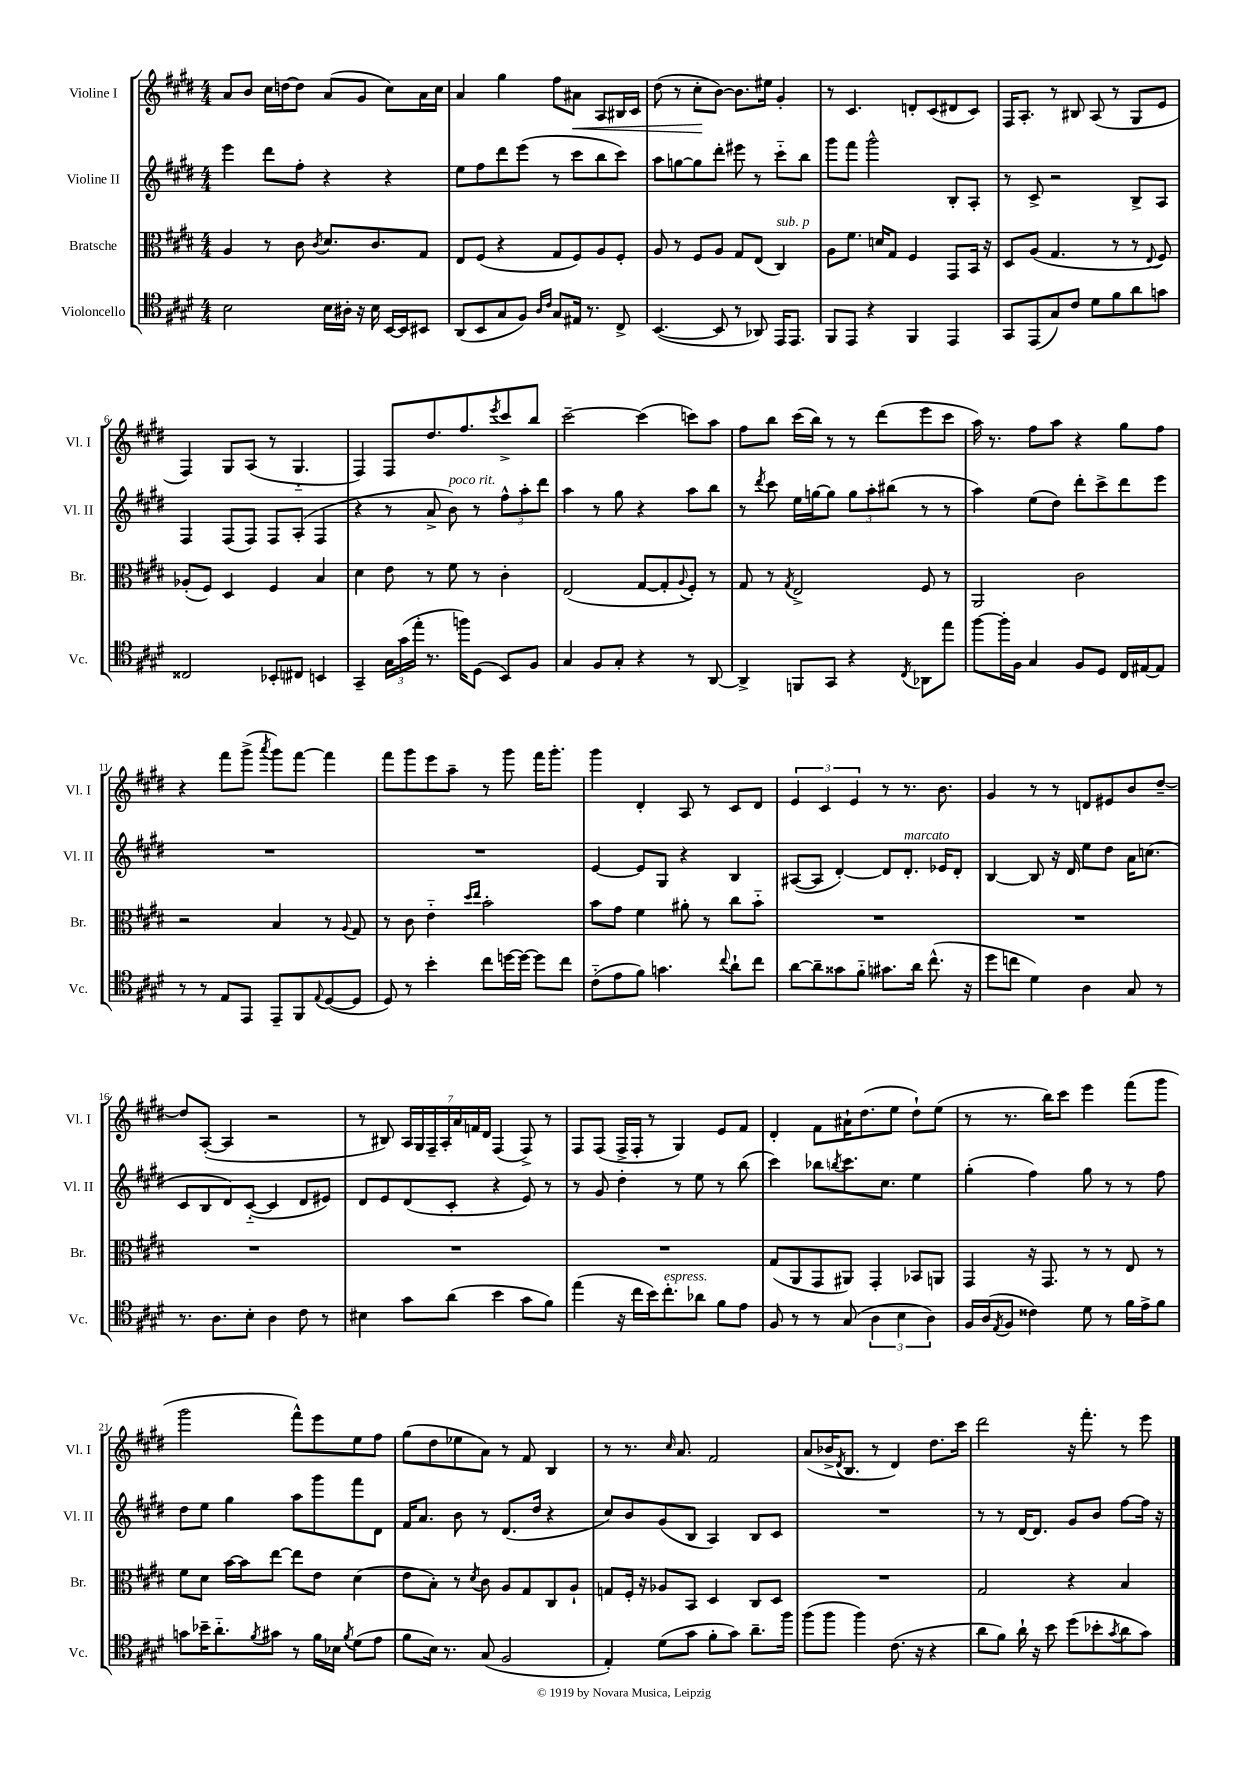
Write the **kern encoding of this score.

**kern	**kern	**kern	**kern	**dynam
*part4	*part3	*part2	*part1	*part1
*staff4	*staff3	*staff2	*staff1	*staff1
*I"Violoncello	*I"Bratsche	*I"Violine II	*I"Violine I	*
*I'Vc.	*I'Br.	*I'Vl. II	*I'Vl. I	*
*clefC4	*clefC3	*clefG2	*clefG2	*
*k[f#c#g#d#]	*k[f#c#g#d#]	*k[f#c#g#d#]	*k[f#c#g#d#]	*
*M4/4	*M4/4	*M4/4	*M4/4	*
=1	=1	=1	=1	=1
2B\	4A/	4eee\	8a/L	.
.	.	.	8b/J	.
.	8r	8ddd#\L	16cc#\LL	.
.	.	.	[16ddn\J	.
.	8c#\	8ff#'\J	8dd\J]	.
.	8qc#/	.	.	.
16B\LL	8.d#/L	4r	(8a/L	.
16A#X'\JJ	.	.	.	.
16r	.	.	8g#/J	.
16B\	8.c#/	.	.	.
[16BB/LL	.	4r	8cc#\L)	.
16BB/J]	.	.	.	.
8BB#X/J	8G#/J	.	16a\L	.
.	.	.	16cc#\JJ	.
=2	=2	=2	=2	=2
(8AA/L	8E/L	8ee\L	4a/	.
8BB/	(8F#/J	8ff#\	.	.
8G#/	4r	8ddd#\	4gg#\	.
8F#/J)	.	(8eee\J	.	.
16qqA/LL	.	.	.	.
16qqc#/JJ	.	.	.	.
8G#/L	8G#/L	8r	8ff#\L	.
!	!	!	!	!LO:HP:b
16E#X/Jk	8F#/)	8ccc#\L	8a#X\J	<
8.r	.	.	.	.
.	8A/	8bb\	8A/L	.
8C#^/	8F#'/J	8ccc#\J)	16B#X/L	.
.	.	.	16c#/JJ	.
=3	=3	=3	=3	=3
([4.BB/	8A/	8aa\L	(8dd#\	.
.	8r	[8ggn\	8r	.
.	8F#/L	8gg\]	8cc#'\L	.
8BB/]	8A/J	8ddd#'\J	[8b\J)	[
8r	8G#/L	8eee#X\	8.b\L]	.
8AA-X/)	(8E/J	8r	.	.
.	.	.	16ee#X\Jk	.
!	!LO:TX:a:i:t=sub. p	!	!	!
16EE/KL	4C#/)	8ccc#\L	4g#'/	.
8.EE/J	.	.	.	.
.	.	8bb\J	.	.
=4	=4	=4	=4	=4
8FF#/L	8A\L	8ggg#\L	8r	.
8EE/J	8.f#\J	8fff#\J	4.c#/	.
4r	.	2ggg#^^\	.	.
.	16dn/KL	.	.	.
.	8G#/J	.	.	.
4FF#/	4F#/	.	8dn'/L	.
.	.	.	(8c#/	.
4EE/	8GG#/L	8B'/L	8d#X/	.
.	16BB/Jk	8A'/J	8c#/J)	.
.	16r	.	.	.
=5	=5	=5	=5	=5
8GG#/L	8D#/L	8r	16F#/KL	.
.	.	.	8.A'/J	.
(8EE/	(8A/J	8c#^/	.	.
8G#/)	4.G#/	2r	8r	.
8c#/J	.	.	8B#X/	.
8d#\L	.	.	(8A/	.
8f#\	8r	.	8r	.
8a\	8r	8B^/L	8G#/L	.
.	8qqE/	.	.	.
8gn\J	8F#/)	8A/J	8e/J	.
!!LO:LB:g=z
=6	=6	=6	=6	=6
2C##X/	(8A-X'/L	4F#/	4F#/)	.
.	8F#/J)	.	.	.
.	4D#/	(8F#/L	8G#/L	.
.	.	8F#/J)	(8A/J	.
8BB-X'/L	4F#/	8F#/L	8r	.
8C#X/J	.	(8A'/J	4.G#/	.
4BBn/	4B/	4F#/	.	.
=7	=7	=7	=7	=7
4GG#~/	4d#\	4r	4F#/)	.
24G#\LL	8e\	8r	8F#/L	.
(24g#\	.	.	.	.
24ee'\JJ	.	.	.	.
8.r	8r	8a^/	8.dd#/	.
!	!	!LO:TX:a:i:t=poco rit.	!	!
.	8f#\	8b\)	.	.
16ffn\KL)	.	.	8.ff#/	.
(8D#\J	8r	8r	.	.
.	.	.	8qeee/	.
8BB/L)	4c#'\	12ff#^^\L	8ccc#^/	.
.	.	12aa'\	.	.
8F#/J	.	.	8bb/J	.
.	.	12ddd#\J	.	.
=8	=8	=8	=8	=8
4G#/	(2E/	4aa\	[2ccc#~\	.
8F#/L	.	8r	.	.
8G#'/J	.	8gg#\	.	.
4r	[8G#/L	4r	(4ccc#\]	.
.	8G#'/]	.	.	.
.	8qqA/	.	.	.
8r	8F#'/J)	8aa\L	8cccn\L)	.
[8AA/	8r	8bb\J	8aa\J	.
=9	=9	=9	=9	=9
4AA^/]	8G#/	8r	8ff#\L	.
.	.	8qddd#/	.	.
.	8r	8ccc#\	8bb\J	.
.	8qG#/	.	.	.
8FFn/L	2E^/	16ee\LL	(16ccc#\LL	.
.	.	[16ggn\J	16bb\JJ)	.
8GG#/J	.	8gg\J]	8r	.
4r	.	12gg\L	8r	.
.	.	12aa'\	.	.
.	.	.	(8ddd#\L	.
.	.	(12bb#X\J	.	.
8qC#/	.	.	.	.
8AA-X\L	8F#/	8r	8eee\	.
8ee\J	8r	8r	8ccc#\J	.
=10	=10	=10	=10	=10
[8ff#\L	2AA/	4aa\)	16aa\)	.
.	.	.	8.r	.
16ff#'\L]	.	.	.	.
16F#\JJ	.	.	.	.
4G#/	.	(8ee\L	8ff#\L	.
.	.	8dd#\J)	8aa\J	.
8F#/L	2c#\	8ddd#'\L	4r	.
8D#/J	.	8ccc#^\	.	.
16C#/LL	.	8ddd#\	8gg#\L	.
[16E#X/J	.	.	.	.
8E#/J]	.	8eee\J	8ff#\J	.
!!LO:LB:g=z
=11	=11	=11	=11	=11
8r	2r	1r	4r	.
8r	.	.	.	.
8E/L	.	.	8fff#\L	.
8EE/J	.	.	(8ggg#^\J	.
.	.	.	8qaaa/	.
8EE~/L	4B/	.	8ggg#\L)	.
8FF#/	.	.	[8fff#\J	.
8qqE/	.	.	.	.
([8D#/	8r	.	4fff#\]	.
.	8qqA/	.	.	.
8D#/J]	8G#/	.	.	.
=12	=12	=12	=12	=12
8D#/)	8r	1r	8fff#\L	.
8r	8c#\	.	8ggg#\	.
4b'\	4e\	.	8eee\	.
.	.	.	8aa~\J	.
.	16qqdd#/LL	.	.	.
.	16qqee/JJ	.	.	.
8cc#\L	2b'\	.	8r	.
[16ddn\L	.	.	8ggg#\	.
16dd\JJ_	.	.	.	.
8dd\L]	.	.	16fff#\KL	.
.	.	.	8.ggg#'\J	.
8cc#\J	.	.	.	.
=13	=13	=13	=13	=13
(8c#\L	8b\L	[4e/	4ggg#\	.
8e\	8g#\J	.	.	.
8f#\J)	4f#\	8e/L]	4d#'/	.
4.gn\	.	8G#/J	.	.
.	8a#X'\	4r	8A/	.
.	8r	.	8r	.
8qqcc#/	.	.	.	.
8a`\L	8cc#\L	4B/	8c#/L	.
8cc#\J	8b\J	.	8d#/J	.
=14	=14	=14	=14	=14
[8a\L	1r	([8A#X/L	6e/	.
8a~\]	.	8A#/J]	.	.
.	.	.	6c#/	.
8g##X\	.	[4d#'/)	.	.
.	.	.	6e/	.
8f#\J	.	.	.	.
8.g#X\L	.	8d#/L]	8r	.
!	!	!LO:TX:a:i:t=marcato	!	!
.	.	8.d#'/J	8.r	.
16a\Jk	.	.	.	.
(8.cc#^^\	.	.	.	.
.	.	16e-X/KL	8.b\	.
.	.	8d#'/J	.	.
16r	.	.	.	.
=15	=15	=15	=15	=15
8dd#\L	1r	[4B/	4g#/	.
8ccn\J	.	.	.	.
4d#\)	.	8B/]	8r	.
.	.	16r	8r	.
.	.	16d#/	.	.
4A\	.	8ee\L	8dn/L	.
.	.	8dd#\J	8e#X/	.
8G#/	.	16a\KL	8b/	.
.	.	(8.ccn\J	.	.
8r	.	.	[8dd#~/J	.
!!LO:LB:g=z
=16	=16	=16	=16	=16
8.r	1r	8c#/L	8dd#/L]	.
.	.	8B/	([8A'/J	.
8.A\L	.	.	.	.
.	.	8d#/)	4A/]	.
8B'\J	.	([8c#/J	.	.
4A\	.	4c#/]	2r	.
8c#\	.	8d#/L	.	.
8r	.	8e#X/J)	.	.
=17	=17	=17	=17	=17
4B#X\	1r	8d#/L	8r	.
.	.	8e/	8B#X/)	.
8g#\L	.	(8d#/	28A/LL	.
.	.	.	28G#/	.
.	.	.	28F#~/	.
.	.	.	28A'/	.
(8a\J	.	8c#'/J	.	.
.	.	.	28a/	.
.	.	.	28fn/	.
.	.	.	28d#/JJ	.
4b\	.	4r	(4F#/	.
8g#\L	.	8e/)	8F#^/)	.
8f#\J)	.	8r	8r	.
=18	=18	=18	=18	=18
(4ee\	1r	8r	8F#/L	.
.	.	8g#/	(8F#/J	.
16r	.	4dd#'\	16F#^/LL	.
16cc#\LL	.	.	16F#'/JJ	.
16b\J)	.	.	8r	.
!LO:TX:a:i:t=espress.	!	!	!	!
8.cc#'\	.	.	.	.
.	.	8r	4G#/)	.
8a-X\J	.	8ee\	.	.
8f#\L	.	8r	8e/L	.
8e\J	.	(8bb\	8f#/J	.
=19	=19	=19	=19	=19
8F#/	(8G#/L	4ccc#\)	4d#'/	.
8r	8AA/	.	.	.
8r	8GG#/	8bb-X\L	8f#\L	.
.	.	8qbbn/	.	.
(8G#/	8AA#X/J)	8.ccc#\	16a#X`\K	.
.	.	.	(8.dd#\	.
6A\	4GG#'/	.	.	.
.	.	8.cc#\J	.	.
.	.	.	8ee\J	.
6B\	.	.	.	.
.	8BB-X/L	4ee\	8dd#`\L)	.
6A\)	.	.	.	.
.	8AAn/J	.	(8ee\J	.
=20	=20	=20	=20	=20
16F#/LL	4GG#/	(4gg#'\	8r	.
(16A/J	.	.	.	.
8qE/	.	.	.	.
8F#/J	.	.	8.r	.
4c##X\)	16r	4ff#\)	.	.
.	8.GG#/	.	16bb\KL)	.
.	.	.	8ccc#\J	.
8d#\	8r	8gg#\	4eee\	.
8r	8r	8r	.	.
16f#\LL	8E/	8r	(8fff#\L	.
16e^\J	.	.	.	.
8f#\J	8r	8ff#\	8ggg#\J	.
!!LO:LB:g=z
=21	=21	=21	=21	=21
8gn\L	8f#\L	8dd#\L	2ggg#\	.
16b-X~\K	8d#\J	8ee\J	.	.
8.a\	.	.	.	.
.	[16b\LL	4gg#\	.	.
.	16b\J]	.	.	.
8qf#/	.	.	.	.
8g#X\J	[8ee\J	.	.	.
8r	8ee\L]	8aa\L	8fff#^^\L)	.
16f#\LL	8e\J	8ggg#\	8eee\	.
16B-X\JJ	.	.	.	.
8qf#/	.	.	.	.
(8d#\L	(4d#\	8fff#\	8ee\	.
8e\J	.	8d#\J	8ff#\J	.
=22	=22	=22	=22	=22
8f#\L	8e\L	16f#/KL	(8gg#\L	.
.	.	8.a/J	.	.
16B\Jk)	8B'\J)	.	8dd#\	.
8.r	.	.	.	.
.	8r	8b\	8ee-X\	.
.	8qd#/	.	.	.
(8G#/	8c#\	8r	8a\J)	.
2F#/	8A/L	(8.d#/L	8r	.
.	8G#/	.	8f#/	.
.	.	16dd#/Jk	.	.
.	8C#/	4r	4B/	.
.	8A`/J	.	.	.
=23	=23	=23	=23	=23
4E'/)	8Gn/L	8cc#/L)	8r	.
.	16F#'/Jk	8b/	8.r	.
.	16r	.	.	.
(8d#\L	8A-X/L	(8g#/	.	.
.	.	.	16qqcc#/	.
.	.	.	8.a/	.
8g#\J	8BB/J	8B/J	.	.
8f#'\L	4D#/	4A/)	2f#/	.
8g#\J)	.	.	.	.
8.a~\L	8C#/L	8B/L	.	.
.	8D#/J	8c#/J	.	.
16ff#\Jk	.	.	.	.
=24	=24	=24	=24	=24
(8ff#\L	1r	1r	(8a/L	.
8ff#\J	.	.	16b-X^/K	.
.	.	.	8qd#/	.
.	.	.	8.B/J	.
4ff#\)	.	.	.	.
.	.	.	8r	.
(8.c#\	.	.	4d#/)	.
16r	.	.	.	.
4r	.	.	8.dd#\L	.
.	.	.	16ccc#\Jk	.
=25	=25	=25	=25	=25
8a\L	2G#/	8r	2ddd#\	.
8f#\J)	.	8r	.	.
16a`\	.	[16d#/KL	.	.
16r	.	8.d#/J]	.	.
8b\	.	.	.	.
(8dd#\L	4r	8g#/L	16r	.
.	.	.	8.fff#'\	.
8b-X'\	.	8b/J	.	.
8qg#/	.	.	.	.
8a\	4B/	[8ff#\L	8r	.
8g#\J)	.	16ff#\Jk]	8eee\	.
.	.	16r	.	.
==	==	==	==	==
*-	*-	*-	*-	*-
